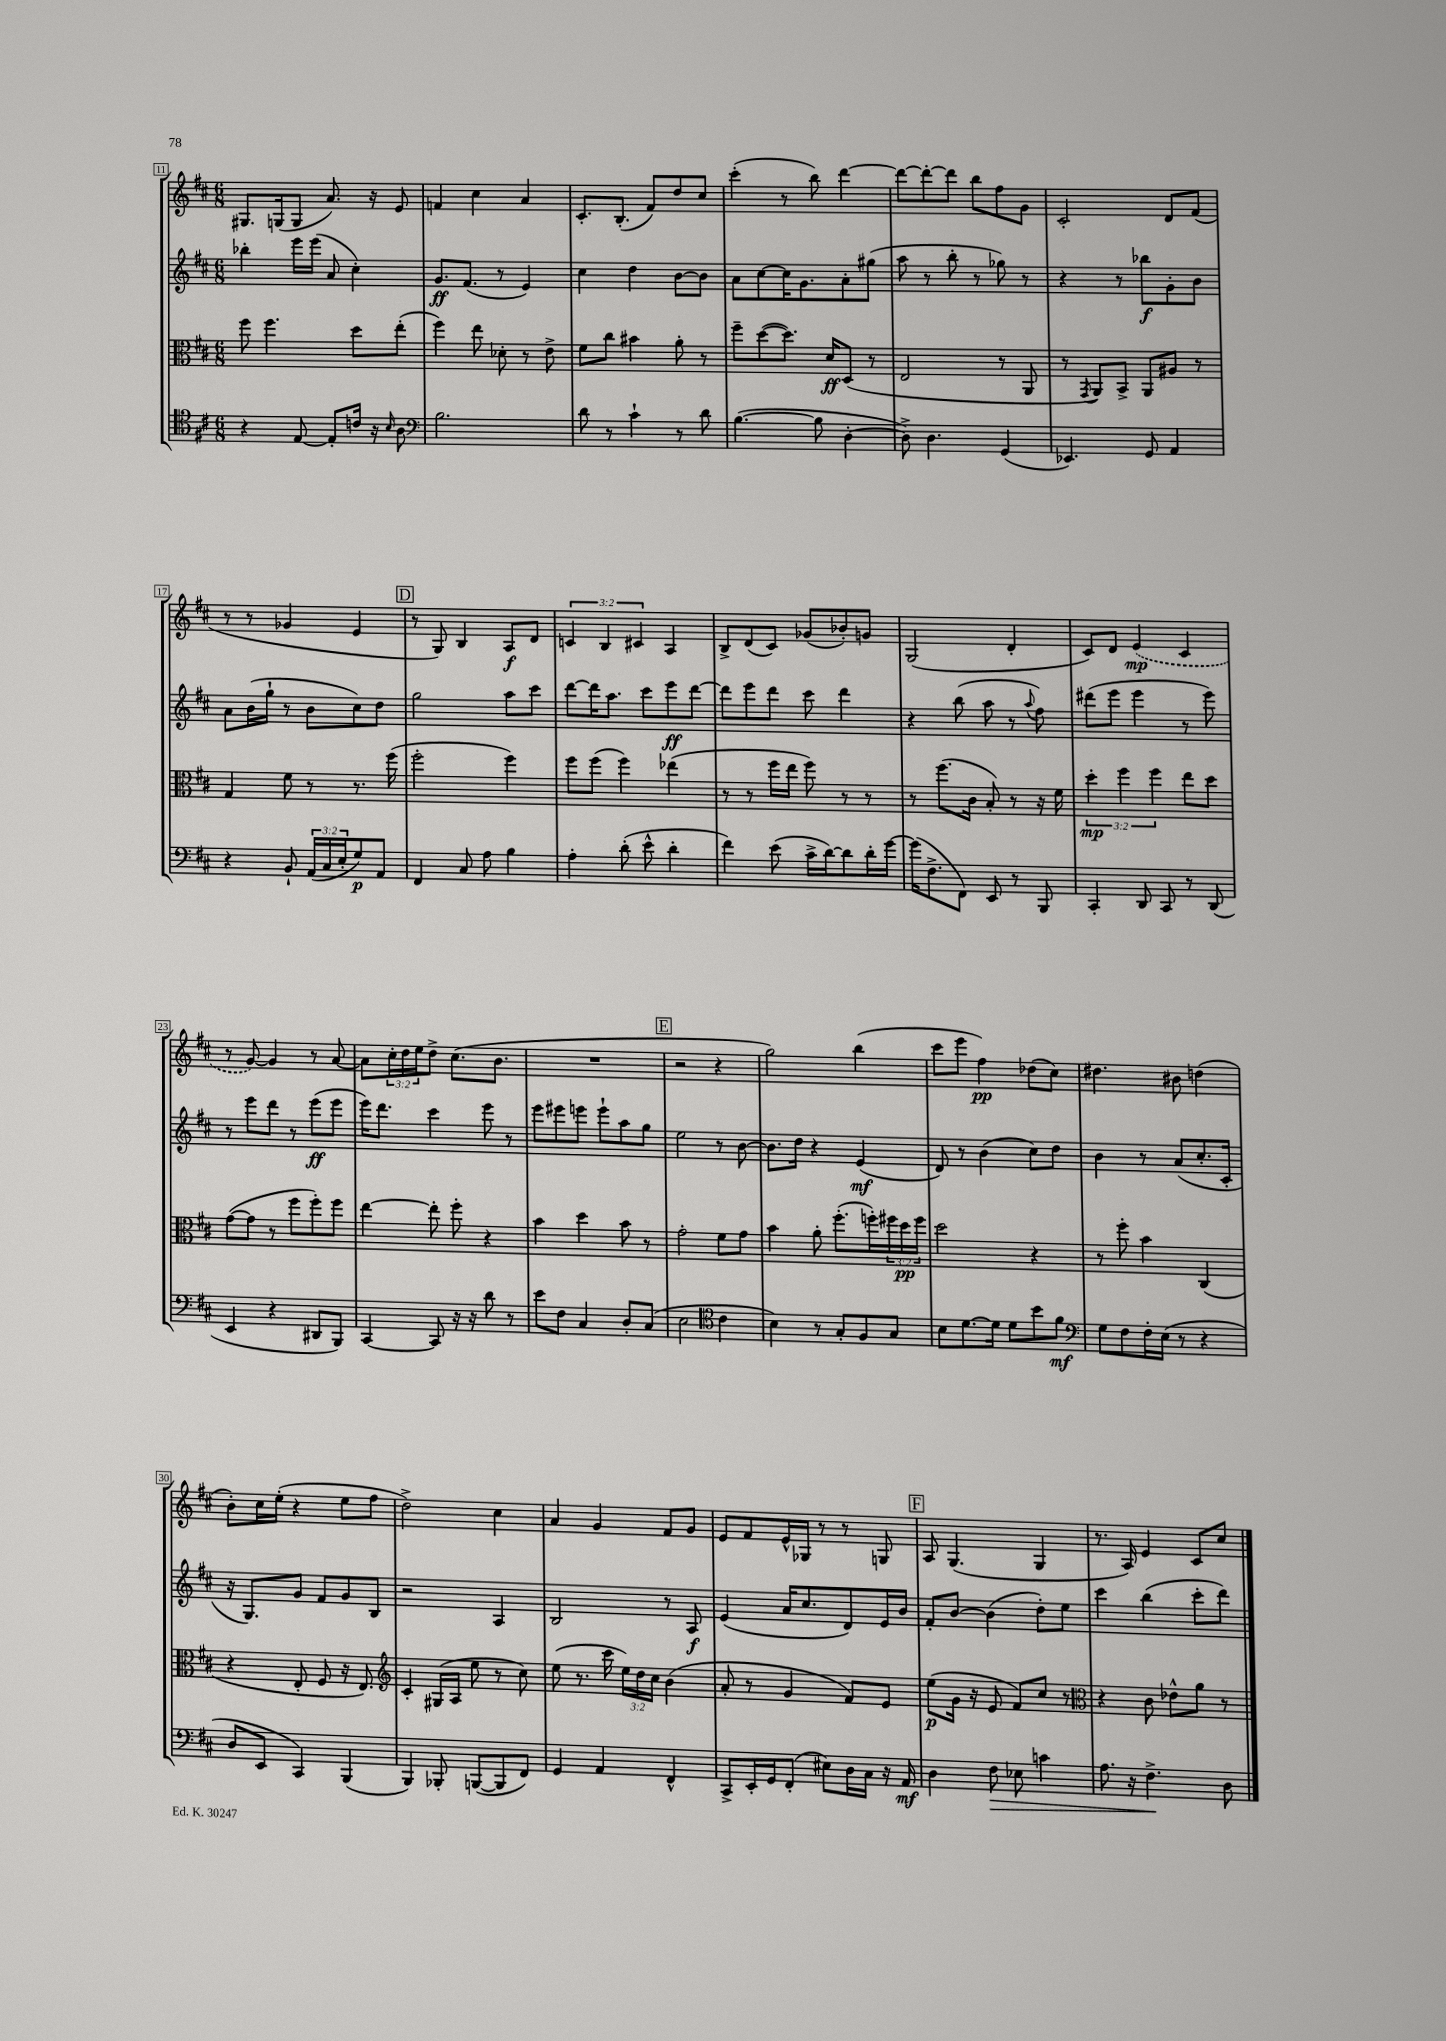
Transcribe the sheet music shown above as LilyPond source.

<<
\new StaffGroup <<
\new Staff = "s0" {
    \clef treble \key d \major \numericTimeSignature \time 6/8 \override Staff.TupletNumber.text = #tuplet-number::calc-fraction-text
    gis8. g16( g8 a'8.) r16 e'8 |
    f'4 cis''4 a'4 |
    cis'8.-. b8.-.( fis'8) d''8 cis''8 |
    cis'''4-.( r8 b''8) d'''4~ |
    d'''8~ d'''8~-. d'''8 b''8 fis''8 g'8 |
    cis'2-. d'8 fis'8( |
    r8 r8 ges'4 e'4 |
    \mark \markup { \box "D" } r8 g8) b4 a8\f d'8 |
    \tuplet 3/2 { c'4 b4 cis'4 } a4 |
    b8-> d'8( cis'8) ges'8( bes'8-.) g'8 |
    g2( d'4-. |
    cis'8) d'8 \once \slurDashed e'4\mp( cis'4 |
    r8 g'8~) g'4 r8 a'8~ |
    a'8 \tuplet 3/2 { cis''16-. d''16 e''16 } d''8-> cis''8.( b'8. |
    R2. |
    \mark \markup { \box "E" } r2 r4 |
    g''2) b''4( |
    cis'''8 e'''8 fis''4\pp) des''8( cis''8) |
    dis''4. bis'8 d''4( |
    b'8-.) cis''16 e''16-.( r4 e''8 fis''8 |
    d''2->) cis''4 |
    a'4 g'4 fis'8 g'8 |
    e'8 fis'8 e'16-^ ges16 r8 r8 g8 |
    \mark \markup { \box "F" } a8 g4.( g4 |
    r8. a16) e'4 cis'8 cis''8 \bar "|." |
}
\new Staff = "s1" {
    \clef treble \key d \major \numericTimeSignature \time 6/8
    bes''4-. e'''16 e'''16( a'8 cis''4-.) |
    g'8.\ff fis'8.( r8 e'4) |
    cis''4 d''4 b'8~ b'8 |
    a'8 cis''8~ cis''16 g'8. a'8-. gis''8( |
    a''8 r8 b''8-. r8 ges''8) r8 |
    r4 r8 bes''8\f g'8-. b'8 |
    a'8 b'16( g''16-! r8 b'8 cis''8) d''8 |
    \mark \markup { \box "D" } g''2 a''8 cis'''8 |
    d'''8~ d'''16 a''8. cis'''8 e'''8\ff d'''8~ |
    d'''8 e'''8 d'''8 cis'''8 d'''4 |
    r4 b''8( a''8 r8 \appoggiatura { a''8 } fis''8) |
    dis'''8( e'''8 e'''4 r8 e'''8) |
    r8 e'''8 d'''8 r8 e'''8\ff( e'''8 |
    e'''16) d'''8. cis'''4 e'''8 r8 |
    e'''8 eis'''8 e'''8 e'''8-! a''8 g''8 |
    \mark \markup { \box "E" } e''2 r8 b'8~ |
    b'8. d''16 r4 e'4\mf( |
    d'8) r8 b'4( cis''8) d''8 |
    b'4 r8 a'8( cis''8.-. cis'16-. |
    r16 g8.) g'8 fis'8 g'8 b8 |
    r2 a4 |
    b2 r8 a8\f |
    e'4( a'16 cis''8. d'8) e'16 b'16 |
    \mark \markup { \box "F" } fis'8-. b'8~ b'4( d''8-.) e''8 |
    cis'''4 b''4( cis'''8-. d'''8) \bar "|." |
}
\new Staff = "s2" {
    \clef alto \key d \major \numericTimeSignature \time 6/8 \override Staff.TupletNumber.text = #tuplet-number::calc-fraction-text
    fis''8 fis''4. d''8 e''8-.( |
    fis''4) e''8 des'8-. r8 e'8-> |
    fis'8 cis''8 bis'4 a'8-. r8 |
    fis''8-- d''8~( d''8.) d'16\ff d8( r8 |
    e2 r8 a,8 |
    r8 \acciaccatura { g,8 } a,8) b,8-> a,8 ais8 r8 |
    g4 fis'8 r8 r8. fis''16( |
    \mark \markup { \box "D" } fis''2-. fis''4) |
    fis''8 fis''8( fis''4) ees''4( |
    r8 r8 fis''16 e''16 fis''8) r8 r8 |
    r8 fis''8.( cis'16 b8-.) r8 r16 fis'16 |
    \tuplet 3/2 { d''4-.\mp fis''4 fis''4 } e''8 d''8 |
    g'8~( g'8 r8 fis''8 fis''8-.) fis''8 |
    e''4~ e''8-. fis''8-. r4 |
    b'4 d''4 b'8 r8 |
    \mark \markup { \box "E" } g'2-. fis'8 g'8 |
    b'4 a'8-. fis''8.-.( f''16-.) \tuplet 3/2 { fis''16 d''16\pp fis''16 } |
    d''2 r4 |
    r8 fis''8-. b'4 cis4( |
    r4 e8-. fis8 r16 e8.) |
    \clef treble cis'4-. gis16( a16 e''8 r8 cis''8) |
    e''8( r8. cis'''16 \tuplet 3/2 { e''16) d''16 cis''16 } b'4( |
    a'8-. r8 g'4 fis'8) e'8 |
    \mark \markup { \box "F" } e''8\p( g'16 r16 e'8 fis'8) cis''8 r8 |
    \clef alto r4 cis'8 ees'8-^ a'8 r8 \bar "|." |
}
\new Staff = "s3" {
    \clef tenor \key d \major \numericTimeSignature \time 6/8 \override Staff.TupletNumber.text = #tuplet-number::calc-fraction-text
    r4 e8~ e8-. c'16 r16 \grace { b16 } a8 |
    \clef bass b2. |
    d'8 r8 cis'4-! r8 d'8 |
    b4.~( b8 d4~-. |
    d8->) d4. g,4( |
    ees,4.) g,8 a,4 |
    r4 b,8-! \tuplet 3/2 { a,16( cis16 e16-. } g8\p) a,8 |
    \mark \markup { \box "D" } fis,4 cis8 a8 b4 |
    a4-. d'8-.( e'8-^ d'4-. |
    fis'4) e'8( cis'16-> d'16~) d'8 d'16-. g'16~ |
    g'16( fis8.-> fis,8) e,8 r8 b,,8 |
    cis,4-. d,8 cis,8 r8 d,8( |
    e,4 r4 dis,8 b,,8) |
    cis,4~ cis,8 r16 r16 d'8 r8 |
    e'8 fis8 cis4 d8-. cis8( |
    \mark \markup { \box "E" } e2 \clef tenor cis'4 |
    b4) r8 g8-. fis8 g8 |
    b8 d'8.~ d'16 d'8 b'8 fis'8\mf |
    \clef bass g8 fis8 fis16-. e16( r8 r4 |
    d8 e,8 cis,4) b,,4( |
    b,,4) bes,,8-. b,,8~( b,,8 fis,8) |
    g,4 a,4 fis,4-^ |
    cis,8-> e,16-. g,16 fis,8-.( eis8) d16 cis16 r16 a,16\mf |
    \mark \markup { \box "F" } d4 fis8\> ees8 c'4 |
    a8. r16 fis4.->\! d8 \bar "|." |
}
>>
>>
\layout { \context { \Score currentBarNumber = #11 \override BarNumber.stencil = #(make-stencil-boxer 0.1 0.3 ly:text-interface::print) } }
